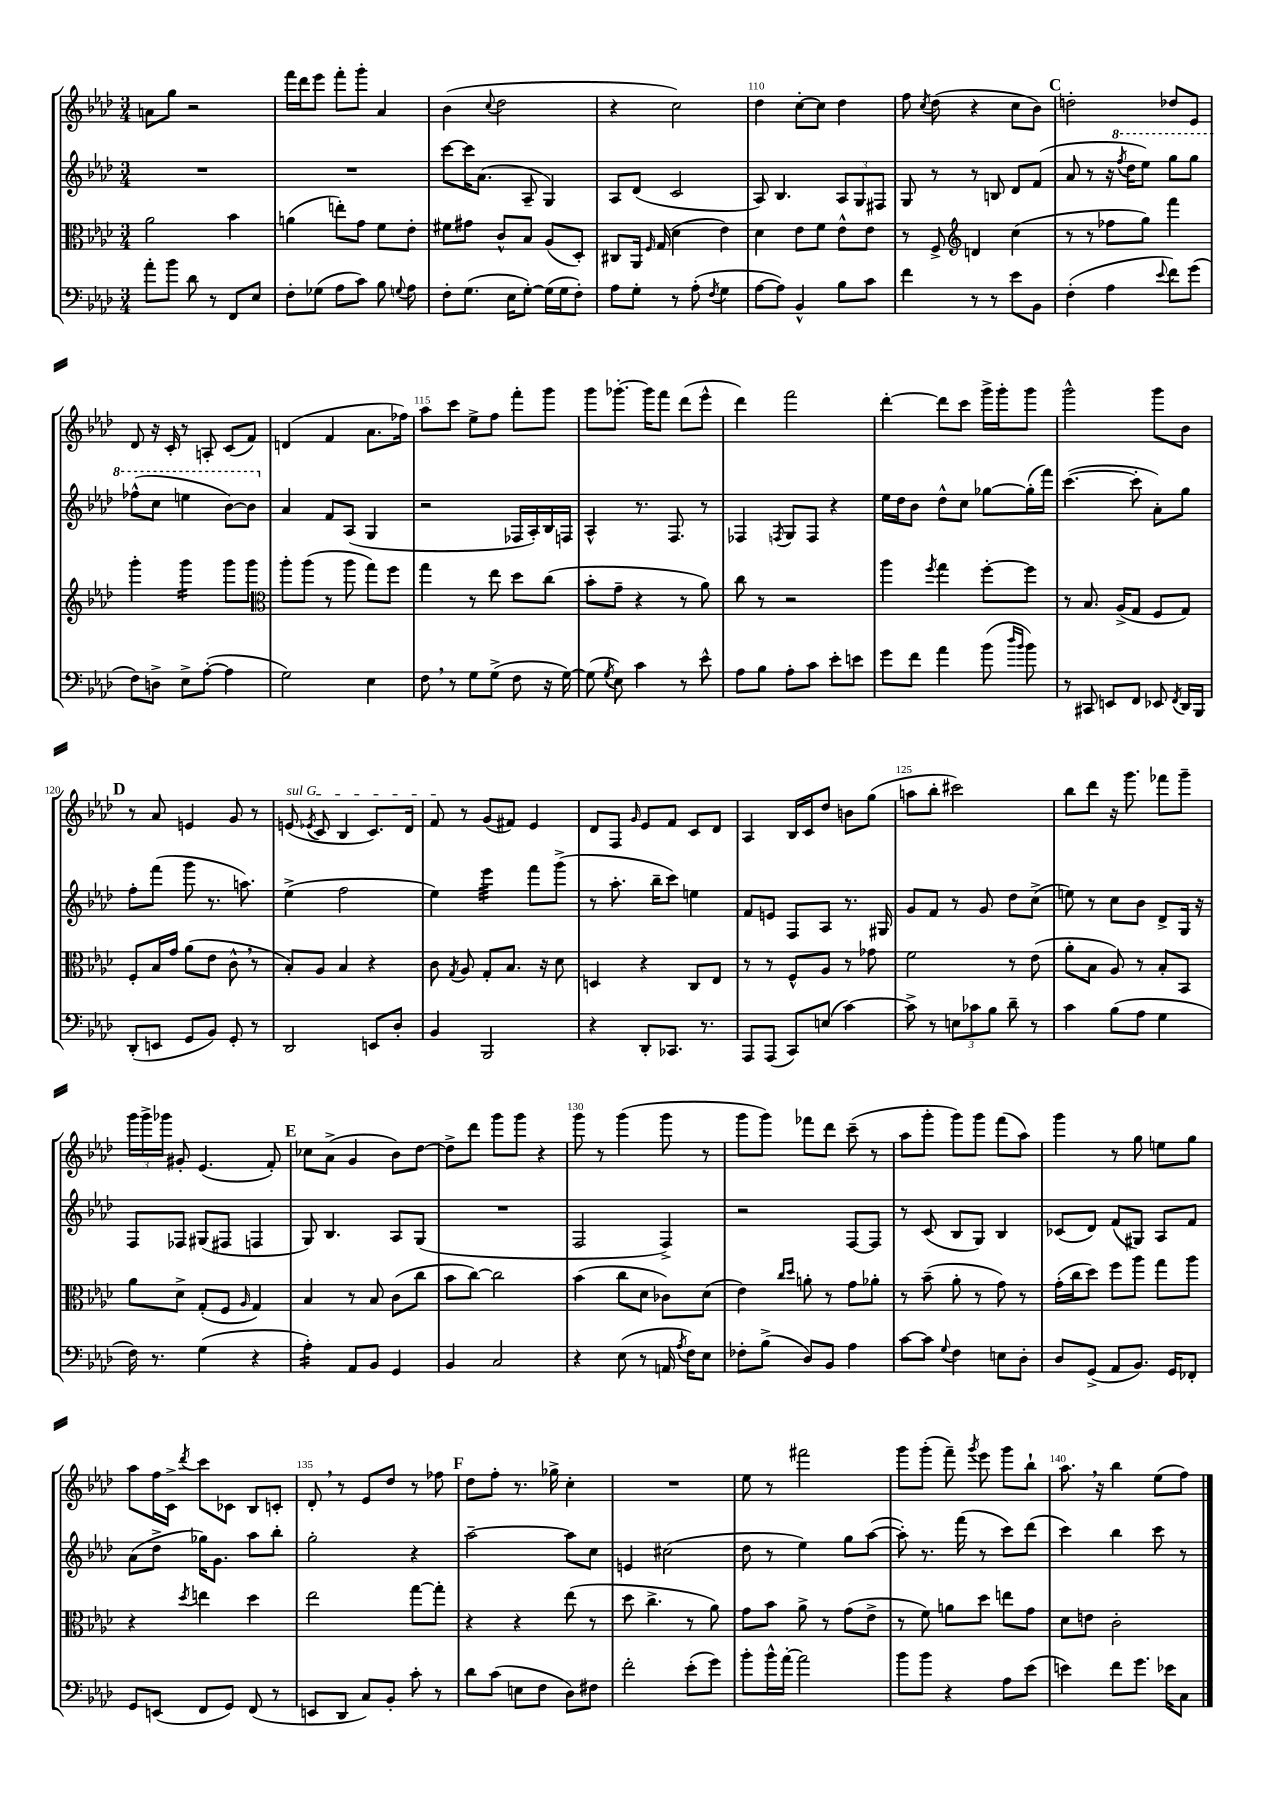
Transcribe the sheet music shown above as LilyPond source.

<<
\new StaffGroup <<
\new Staff = "s0" {
    \clef treble \key aes \major \numericTimeSignature \time 3/4
    \autoBeamOff a'8[ g''8] r2 |
    f'''16[ des'''16 ees'''8] f'''8[-. g'''8]-. aes'4 |
    bes'4( \appoggiatura { c''8 } des''2 |
    r4 c''2) |
    des''4 c''8[~-. c''8] des''4 |
    f''8 \acciaccatura { c''8 } des''8( r4 c''8[ bes'8]) |
    \mark \markup { \bold "C" } d''2-. des''8[ ees'8] |
    des'8 r16 c'16-. r8 a8-. c'8[( f'8]) |
    d'4( f'4 aes'8.[ fes''16]) |
    aes''8[ c'''8] ees''8[-> f''8] f'''8[-. g'''8] |
    g'''8[ ges'''8.]~-. ges'''16[ f'''8] des'''8[( ees'''8]-^ |
    des'''4) f'''2 |
    des'''4~-. des'''8[ c'''8] g'''16[-> g'''16-. g'''8] |
    g'''2-^ g'''8[ bes'8] |
    \mark \markup { \bold "D" } r8 aes'8 e'4 g'8 r8 |
    \once \override TextSpanner.bound-details.left.text = \markup { \italic "sul G" } e'8\startTextSpan( \acciaccatura { ees'8 } c'8 bes4 c'8.[) des'16] |
    f'8\stopTextSpan r8 g'8[( fis'8]) ees'4 |
    des'8[ f8] \grace { g'16 } ees'8[ f'8] c'8[ des'8] |
    aes4 bes16[ c'16 des''8] b'8[ g''8]( |
    a''8[ bes''8]-. cis'''2) |
    bes''8[ des'''8] r16 g'''8. fes'''8[ g'''8]-- |
    \tuplet 3/2 { g'''16[ g'''16-> ges'''16] } gis'8-. ees'4.( f'8-.) |
    \mark \markup { \bold "E" } ces''8[ aes'8]->( g'4 bes'8[) des''8]~ |
    des''8[-> des'''8] g'''8[ g'''8] r4 |
    g'''8 r8 g'''4( g'''8 r8 |
    g'''8[ g'''8]) fes'''8[ des'''8] c'''8--( r8 |
    aes''8[ g'''8]-. g'''8[) g'''8] f'''8[( aes''8]) |
    g'''4 r8 g''8 e''8[ g''8] |
    aes''8[ f''16 c'16]-> \acciaccatura { des'''8 } c'''8[ ces'8] bes8[ c'8]-. |
    des'8-. \breathe r8 ees'8[ des''8] r8 fes''8 |
    \mark \markup { \bold "F" } des''8[ f''8]-. r8. ges''16-> c''4-. |
    R2. |
    ees''8 r8 fis'''2 |
    g'''8[ g'''8]-.( f'''8--) \acciaccatura { g'''8 } ees'''8 g'''8[ bes''8]-! |
    aes''8. \breathe r16 bes''4 ees''8[( f''8]) \bar "|." |
}
\new Staff = "s1" {
    \clef treble \key aes \major \numericTimeSignature \time 3/4
    \autoBeamOff R2. |
    R2. |
    c'''8[~ c'''16 aes'8.]( aes8-- g4) |
    aes8[ des'8]( c'2 |
    aes8) bes4. \tuplet 3/2 { aes8[ g8 fis8] } |
    g8 r8 r8 b8 des'8[ f'8]( |
    \mark \markup { \bold "C" } aes'8 r8 r16 \ottava #1 \acciaccatura { f'''8 } des'''16[ ees'''8]) g'''8[ g'''8] |
    fes'''8[-^( c'''8] e'''4 bes''8[~) bes''8] \ottava #0 |
    aes'4 f'8[ aes8]( g4 |
    r2 fes16[ aes16-.) bes16 f16] |
    aes4-^ r8. f8. r8 |
    fes4 \acciaccatura { f8 } g8[ f8] r4 |
    ees''16[ des''16 bes'8] des''8[-^ c''8] ges''8[~ ges''16-.( f'''16]) |
    c'''4.~( c'''8-. aes'8[-.) g''8] |
    \mark \markup { \bold "D" } f''8[-. f'''8]( g'''8 r8. a''8.) |
    ees''4->( f''2 |
    ees''4) ees'''4:32 f'''8[ g'''8]->( |
    r8 aes''8.-. bes''16[-- c'''8]) e''4 |
    f'8[ e'8] f8[ aes8] r8. gis16 |
    g'8[ f'8] r8 g'8 des''8[ c''8]->( |
    e''8) r8 c''8[ bes'8] des'8[-> g16] r16 |
    f8[ fes8] gis8[( fis8] f4 |
    \mark \markup { \bold "E" } g8) bes4. aes8[ g8]( |
    R2. |
    f2 f4->) |
    r2 f8[~ f8] |
    r8 c'8( bes8[ g8]) bes4 |
    ces'8[( des'8]) f'8[( gis8]) aes8[ f'8] |
    aes'8[( des''8]-> ges''16[) g'8.] aes''8[ bes''8]-. |
    g''2-. r4 |
    \mark \markup { \bold "F" } aes''2~-- aes''8[ c''8] |
    e'4 cis''2( |
    des''8 r8 ees''4) g''8[ aes''8]~( |
    aes''8-.) r8. f'''16( r8 c'''8[) des'''8]( |
    c'''4) bes''4 c'''8 r8 \bar "|." |
}
\new Staff = "s2" {
    \clef alto \key aes \major \numericTimeSignature \time 3/4
    \autoBeamOff aes'2 bes'4 |
    a'4( e''8[-.) g'8] f'8[ ees'8]-. |
    fis'8[ gis'8] c'8[-^ bes8] aes8[( des8]-.) |
    cis8[ aes,16] \grace { f16 } g16( des'4 ees'4) |
    des'4 ees'8[ f'8] ees'8[-^ ees'8] |
    r8 f8-> \clef treble d'4 c''4( |
    \mark \markup { \bold "C" } r8 r8 fes''8[ g''8]) f'''4 |
    g'''4-. g'''4:16 g'''8[ g'''8] |
    \clef alto aes''8[-. aes''8]( r8 aes''8 g''8[) f''8] |
    g''4 r8 ees''8 des''8[ c''8]( |
    bes'8[-. g'8]-- r4 r8 aes'8) |
    c''8 r8 r2 |
    aes''4 \acciaccatura { f''8 } g''4 f''8[~-. f''8] |
    r8 bes8. aes16[->( g8] f8[ g8]) |
    \mark \markup { \bold "D" } f8[-. bes16 g'16] aes'8[( ees'8] c'8-^ \breathe r8 |
    bes8[-.) aes8] bes4 r4 |
    c'8 \acciaccatura { g8 } aes8 g8[-. bes8.] r16 des'8 |
    d4 r4 c8[ ees8] |
    r8 r8 f8[-^ aes8] r8 ges'8 |
    f'2 r8 ees'8( |
    aes'8[-. bes8] aes8) r8 bes8[-. bes,8] |
    aes'8[ des'8]-> g8[-.( f8] \grace { aes16 } g4) |
    \mark \markup { \bold "E" } bes4 r8 bes8 c'8[( c''8] |
    bes'8[ c''8]~) c''2 |
    bes'4( c''8[ des'8] ces'8[) des'8]( |
    ees'4) \grace { c''16[ des''16] } a'8-. r8 g'8[ aes'8]-. |
    r8 bes'8--( aes'8-. r8 g'8) r8 |
    g'16[-.( c''16 des''8]) f''8[ aes''8] g''8[ aes''8] |
    r4 \acciaccatura { des''8 } e''4 des''4 |
    ees''2 g''8[~ g''8]-. |
    \mark \markup { \bold "F" } r4 r4 ees''8( r8 |
    des''8 c''4.-> r8 aes'8) |
    g'8[ bes'8] aes'8-> r8 g'8[( ees'8]-> |
    r8 f'8) a'8[ des''8] e''8[ g'8] |
    des'8[ e'8] c'2-. \bar "|." |
}
\new Staff = "s3" {
    \clef bass \key aes \major \numericTimeSignature \time 3/4
    \autoBeamOff aes'8[-. bes'8] des'8 r8 f,8[ ees8] |
    f8[-. ges8]( aes8[ c'8]) bes8 \appoggiatura { g8 } aes8 |
    f8[-. g8.]( ees16[ g8]~-.) g16[( g16 f8]-.) |
    aes8[ g8]-. r8 aes8-.( \acciaccatura { f8 } g4 |
    aes8[~ aes8]) bes,4-^ bes8[ c'8] |
    f'4 r8 r8 ees'8[ bes,8] |
    \mark \markup { \bold "C" } f4-.( aes4 \appoggiatura { ees'8 } f'8[) g'8]( |
    f8[) d8]-> ees8[-> aes8]~-.( aes4 |
    g2) ees4 |
    f8 \breathe r8 g8[ g8]->( f8 r16 g16~) |
    g8( \acciaccatura { g8 } ees8) c'4 r8 ees'8-^ |
    aes8[ bes8] aes8[-. c'8] ees'8[-. e'8] |
    g'8[ f'8] aes'4 bes'8( \grace { des''16[ bes'16] } bes'8) |
    r8 cis,8 e,8[ f,8] ees,8 \acciaccatura { f,8 } des,16[ bes,,16] |
    \mark \markup { \bold "D" } des,8[-.( e,8] g,8[ bes,8]) g,8-. r8 |
    des,2 e,8[ des8]-. |
    bes,4 bes,,2 |
    r4 des,8[-. ces,8.] r8. |
    aes,,8[ aes,,8]( c,8[) e8]( c'4~) |
    c'8-> r8 \tuplet 3/2 { e8[ ces'8 bes8] } des'8-- r8 |
    c'4 bes8[( aes8] g4 |
    f16) r8. g4( r4 |
    \mark \markup { \bold "E" } aes4:16-.) aes,8[ bes,8] g,4 |
    bes,4 c2 |
    r4 ees8( r8 a,16 \acciaccatura { aes8 } f16[) ees8] |
    fes8[-. bes8]->( des8[) bes,8] aes4 |
    c'8[~ c'8] \appoggiatura { g8 } f4 e8[ des8]-. |
    des8[ g,8]->( aes,8[ bes,8.]) g,16[ fes,8]-. |
    g,8[ e,8]( f,8[ g,8]) f,8( r8 |
    e,8[ des,8] c8[) bes,8]-. c'8-. r8 |
    \mark \markup { \bold "F" } des'8[ c'8]( e8[ f8] des8[) fis8] |
    f'2-. ees'8[-.( g'8]) |
    bes'8[-. bes'16-^ aes'16]~-. aes'2 |
    bes'8[ bes'8] r4 aes8[ ees'8]( |
    e'4) f'8[ g'8.] ees'16[ c8] \bar "|." |
}
>>
>>
\layout { \context { \Score currentBarNumber = #106 \override BarNumber.break-visibility = ##(#f #t #t) barNumberVisibility = #(every-nth-bar-number-visible 5) } }
